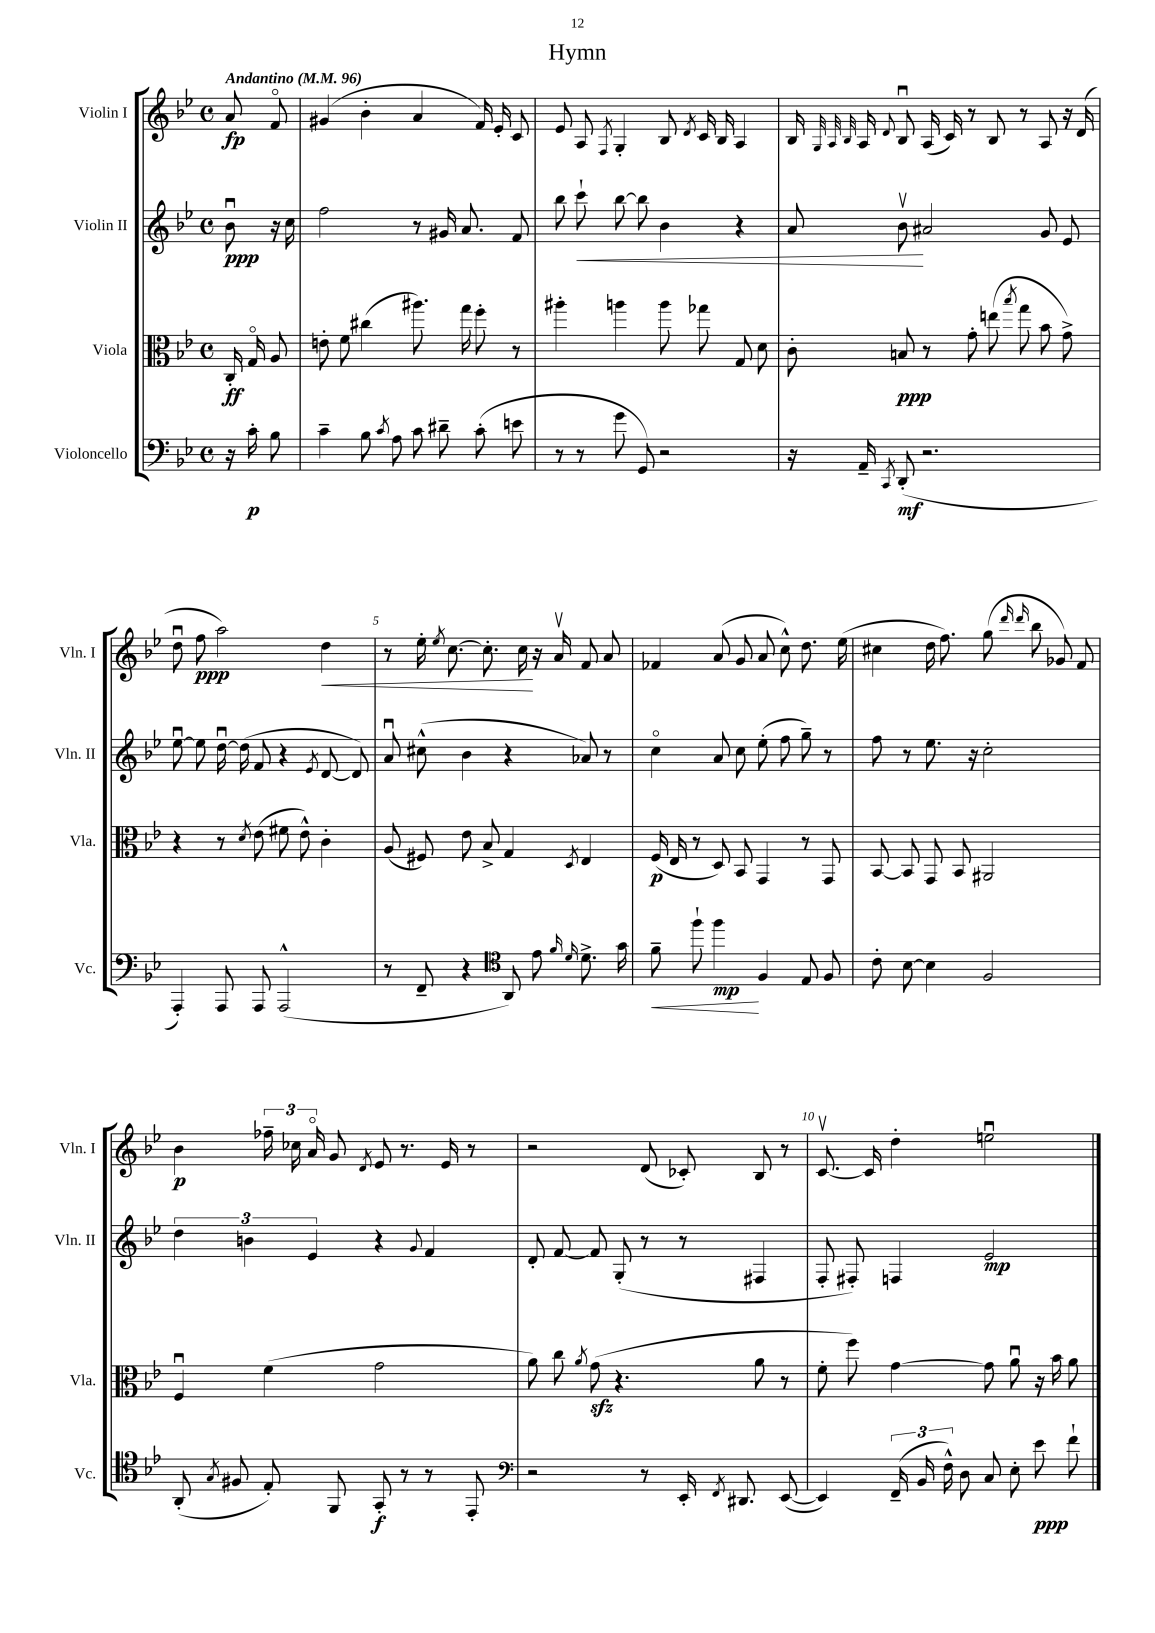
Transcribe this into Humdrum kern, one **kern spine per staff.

**kern	**kern	**kern	**kern
*staff4	*staff3	*staff2	*staff1
*clefF4	*clefC3	*clefG2	*clefG2
*k[b-e-]	*k[b-e-]	*k[b-e-]	*k[b-e-]
*M4/4	*M4/4	*M4/4	*M4/4
*met(c)	*met(c)	*met(c)	*met(c)
*MM96	*MM96	*MM96	*MM96
16r	16C'	8b-u	8a
16c'	16Go	.	.
8B-	8A	16r	8fo
.	.	16cc	.
=	=	=	=
4c~	8e'	2ff	(4g#
.	8f	.	.
8B-	(4cc#	.	4b-'
8qc	.	.	.
8A	.	.	.
8c	8.aa#)	8r	4a
8d#~	.	16g#	.
.	16gg	8.a	.
(8c'	8ff'	.	16f)
.	.	.	16e-'
8e	8r	8f	8c
=	=	=	=
8r	4aa#'	8bb-	8e-
8r	.	8ccc`	8A
.	.	.	8qF
8g	4aa	[8bb-	4G'
8GG)	.	8bb-]	.
2r	8aa	4b-	8B-
.	.	.	8qd
.	8gg-	.	16c
.	.	.	16B-
.	8G	4r	4A
.	8d	.	.
=	=	=	=
16r	8c'	8a	16B-
.	.	.	32qqG
.	.	.	32qqA
.	.	.	32qqB-
16AA~	.	.	16A
8qCC	.	.	8qqd
(8DD'	8B	8b-v	8B-u
2.r	8r	2a#	(16A
.	.	.	16c)
.	8g'	.	8r
.	(8ee	.	8B-
.	8qbb-	.	.
.	8gg	.	8r
.	8b-	8g	8A
.	8g^)	8e-	16r
.	.	.	(16d
=	=	=	=
4AAA')	4r	[8ee-u	8ddu
.	.	8ee-]	8ff
8AAA	8r	[16ddu	2aa)
.	.	(16dd]	.
.	8qd	.	.
8AAA	(8e-	8f	.
(2AAA^^	8f#	4r	.
.	8e-^^)	.	.
.	.	8qe-	.
.	4c'	[8d	4dd
.	.	8d])	.
=	=	=	=
8r	(8A	8au	8r
8FF~	8F#)	(8cc#^^	16ee-'
.	.	.	8qee-
.	.	.	[8.cc
4r	8e-	4b-	.
.	8B-^	.	8.cc']
*clefC4	*	*	*
8AA)	4G	4r	.
.	.	.	16cc
8e-	.	.	16r
.	.	.	16av
16qqf	.	.	.
16qqd	8qD	.	.
8.d^	4E-	8a-)	8f
.	.	8r	8a
16g	.	.	.
=	=	=	=
8f~	(16F	4cco	4f-
.	16E-	.	.
8ff`	8r	.	.
4ff	8D)	8a	(8a
.	8BB-	8cc	8g
4F	4GG	(8ee-'	8a
.	.	8ff	8cc^^)
8E-	8r	8gg~)	8.dd
8F	8GG	8r	.
.	.	.	(16ee-
=	=	=	=
8c'	[8BB-	8ff	4cc#
[8B-	8BB-]	8r	.
4B-]	8GG	8.ee-	16dd
.	.	.	8.ff)
.	8BB-	.	.
.	.	16r	.
2F	2AA#	2cc'	(8gg
.	.	.	16qqddd
.	.	.	16qqddd
.	.	.	8bb-
.	.	.	8g-)
.	.	.	8f
=	=	=	=
(8AA'	4Fu	6dd	4b-
8qG	.	.	.
8F#	.	.	.
.	.	6b	.
8E-')	(4f	.	24ff-~
.	.	.	24cc-
.	.	6e-	24ao
8FF	.	.	8g
.	.	.	8qd
8GG'	2g	4r	8e-
8r	.	.	8.r
.	.	8qqg	.
8r	.	4f	.
.	.	.	16e-
8EE-'	.	.	8r
=	=	=	=
*clefF4	*	*	*
2r	8a)	8d'	2r
.	8cc	[8f	.
.	8qa	.	.
.	(8g	8f]	.
.	4.r	(8G'	.
8r	.	8r	(8d
16EE-'	.	8r	8c-')
8qFF	.	.	.
8.DD#	.	.	.
.	8a	4F#	8B-
([8EE-	8r	.	8r
=	=	=	=
4EE-])	8f'	8F'	[8.cv
.	8ff)	8F#')	.
.	.	.	16c]
(24FF~	[4g	4F	4dd'
24BB-	.	.	.
24F^^)	.	.	.
8D	.	.	.
8C	8g]	2e-	2eeu
8E-'	8au	.	.
8e-	16r	.	.
.	16b-	.	.
8f`	8a	.	.
==	==	==	==
*-	*-	*-	*-
